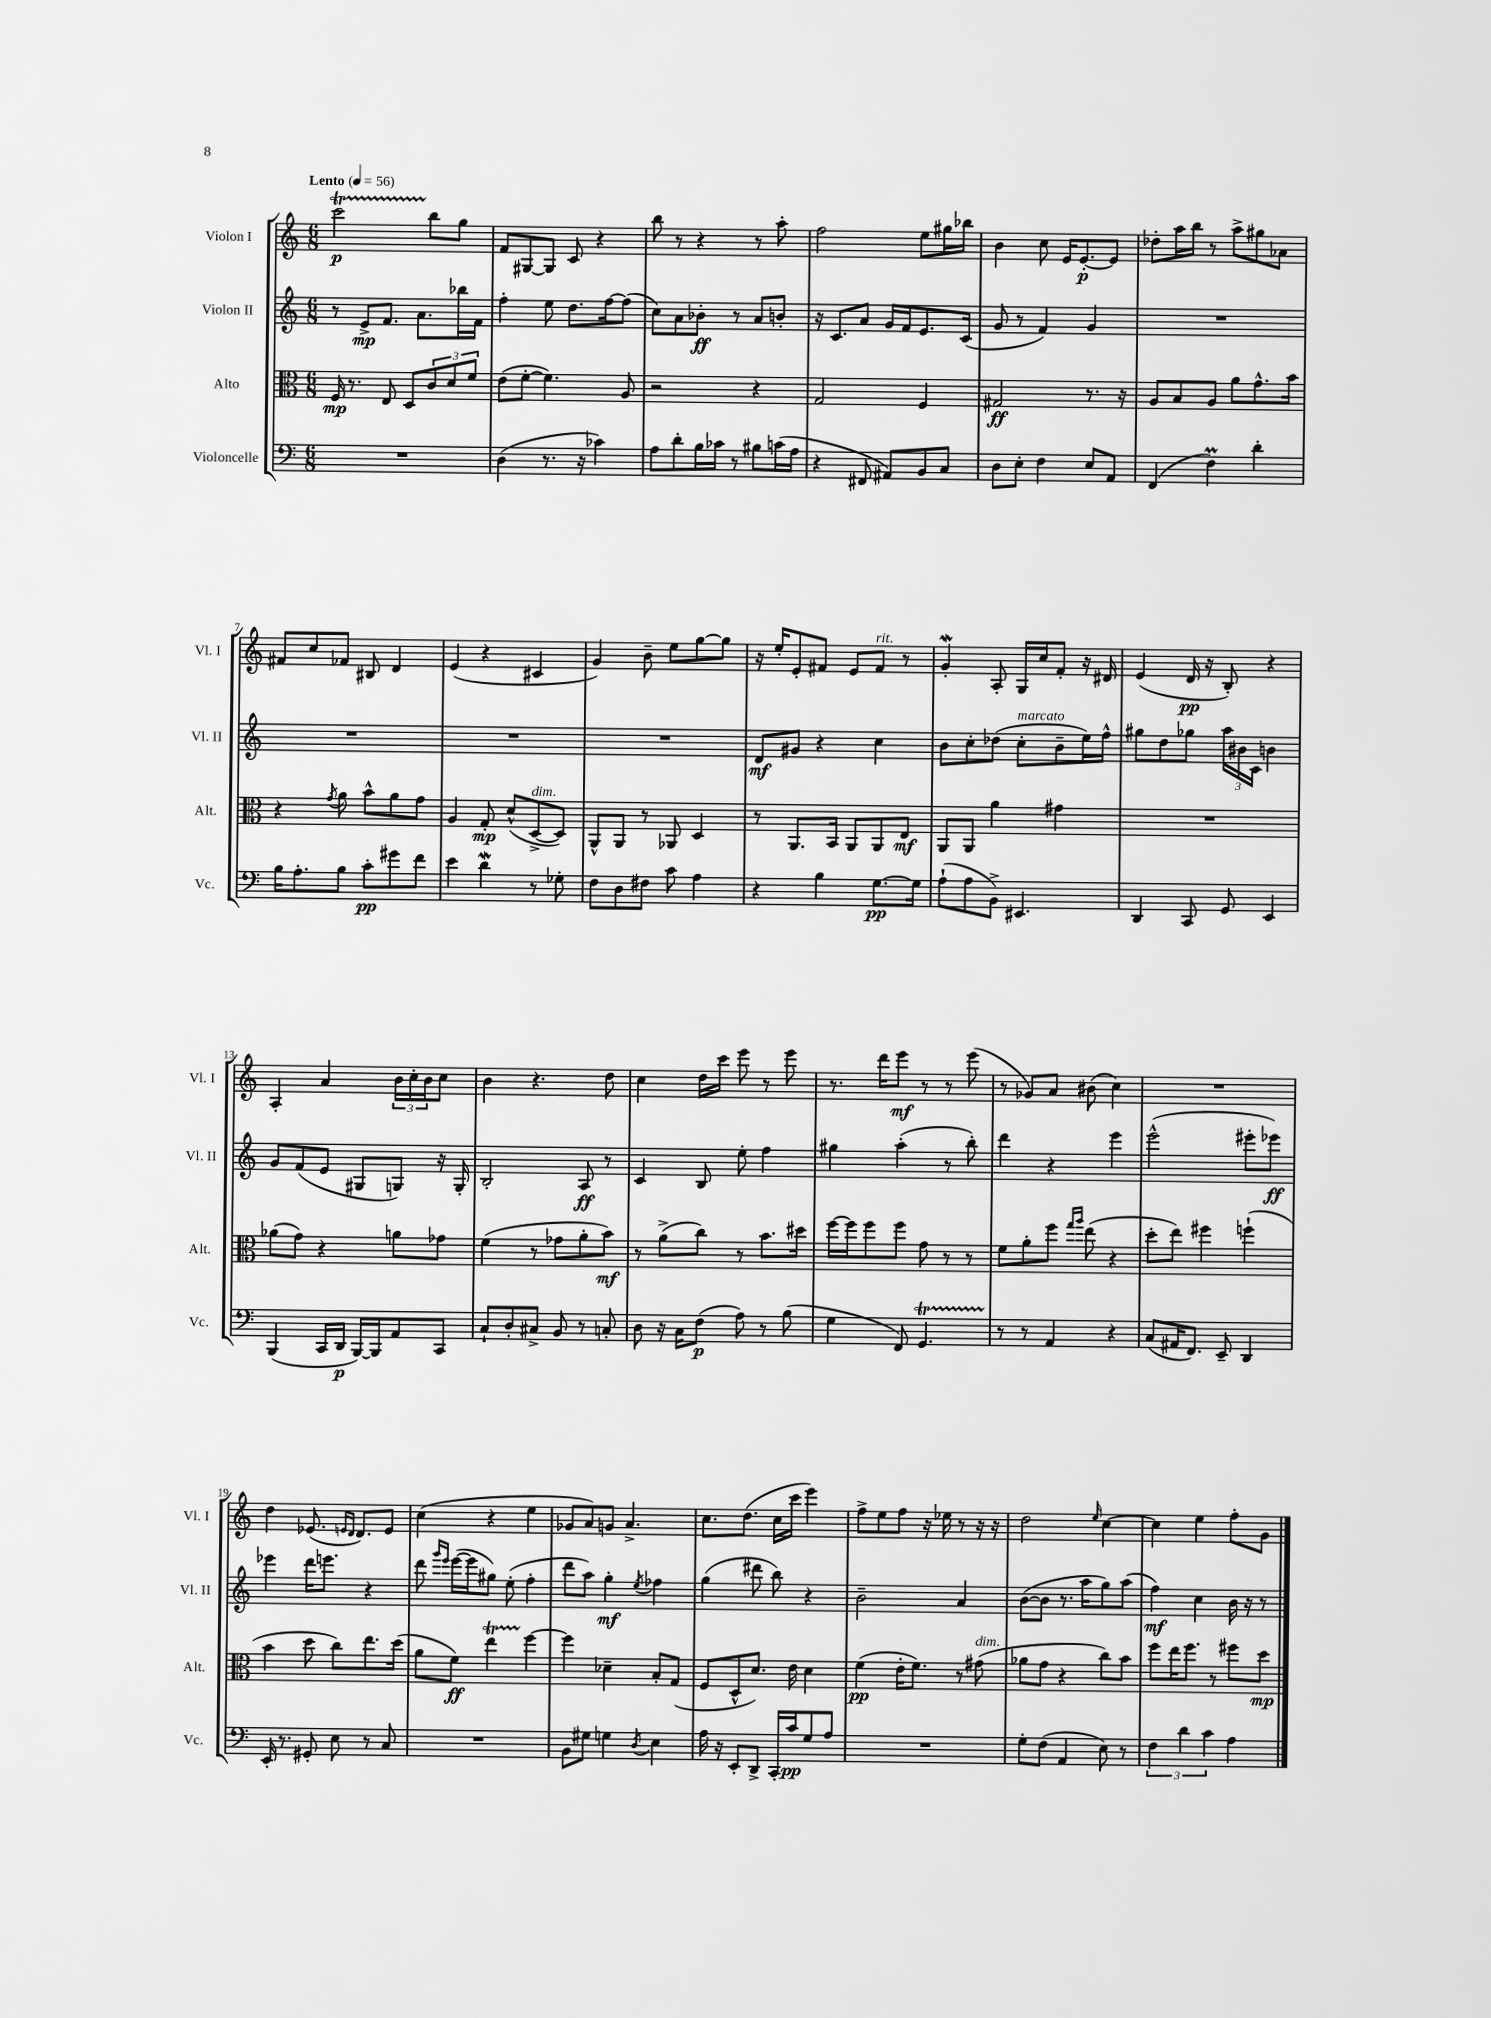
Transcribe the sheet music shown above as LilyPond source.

<<
\new StaffGroup <<
\new Staff = "s0" \with { instrumentName = "Violon I" shortInstrumentName = "Vl. I" } {
    \clef treble \key c \major \numericTimeSignature \time 6/8 \tempo "Lento" 4 = 56
    c'''2\startTrillSpan\p b''8\stopTrillSpan g''8 |
    f'8 gis8~ gis8 c'8 r4 |
    b''8 r8 r4 r8 a''8-. |
    f''2 e''8 gis''16 bes''16 |
    b'4 c''8 e'16 e'8.~-.\p e'8 |
    des''8-. a''16 b''16 r8 a''8-> gis''8 aes'8 |
    fis'8 c''8 fes'8 bis8 d'4 |
    e'4( r4 cis'4 |
    g'4) b'8-- e''8 g''8~ g''8 |
    r16 e''16-. e'8-. fis'8 e'8 fis'8^\markup { \italic "rit." } r8 |
    g'4-.\mordent a8-. g16 c''16 f'8-. r16 dis'16 |
    e'4( d'16\pp r16 b8-.) r4 |
    a4-. a'4 \tuplet 3/2 { b'16 c''16-. b'16 } c''8 |
    b'4 r4. d''8 |
    c''4 d''16 c'''16 e'''8 r8 e'''8 |
    r8. d'''16 e'''8\mf r8 r8 e'''8( |
    r8 ges'8) a'8 bis'8( c''4) |
    R2. |
    d''4 ees'8.( \grace { e'16 d'16 } d'8.) e'8 |
    c''4( r4 e''4 |
    ges'8 a'8) g'8 a'4.-> |
    c''8. d''8.( c''16 c'''16 e'''4) |
    f''8-> e''8 f''8 r16 ees''16 r8 r16 r16 |
    d''2 \grace { e''16 } c''4~ |
    c''4 e''4 f''8-. g'8 \bar "|." |
}
\new Staff = "s1" \with { instrumentName = "Violon II" shortInstrumentName = "Vl. II" } {
    \clef treble \key c \major \numericTimeSignature \time 6/8
    r8 e'8->\mp f'8. a'8. bes''16 f'16 |
    f''4-. e''8 d''8. f''16~ f''8( |
    c''8) a'8 bes'8-.\ff r8 a'8 b'8-. |
    r16 c'8. a'8 g'16 f'16 e'8. c'16( |
    g'8 r8 f'4) g'4 |
    R2. |
    R2. |
    R2. |
    R2. |
    d'8\mf gis'8 r4 c''4 |
    b'8 c''8-. des''8( c''8-.^\markup { \italic "marcato" } b'8-- e''16) f''16-^ |
    gis''8 d''8 ges''8 \tuplet 3/2 { a''16 bis'16 c'16 } b'4 |
    g'8 f'8( e'8 gis8 g8) r16 g16-. |
    b2-. a8\ff r8 |
    c'4 b8 e''8-. f''4 |
    gis''4 a''4-.( r8 b''8-.) |
    d'''4 r4 e'''4 |
    e'''2-^( eis'''8-. ees'''8\ff) |
    ees'''4 d'''16 e'''8. r4 |
    d'''8 \grace { g'''16 e'''16 } e'''16~( e'''16 gis''8) e''8-.( f''4-. |
    d'''8 a''8) g''4-.\mf \acciaccatura { e''8 } fes''4 |
    g''4( dis'''8 b''8) r4 |
    b'2-- a'4 |
    b'8~( b'8 r8. a''16 g''8) a''8( |
    f''4\mf) c''4 b'16 r16 r8 \bar "|." |
}
\new Staff = "s2" \with { instrumentName = "Alto" shortInstrumentName = "Alt." } {
    \clef alto \key c \major \numericTimeSignature \time 6/8
    f16\mp r8. e8 d8 \tuplet 3/2 { c'8 d'8 f'8 } |
    e'8( f'8~-. f'4.) a8 |
    r2 r4 |
    g2 f4 |
    gis2\ff r8. r16 |
    a8 b8 a8 a'8 g'8.-^ b'16 |
    r4 \acciaccatura { g'8 } a'8 b'8-^ a'8 g'8 |
    a4 g8-.\mp d'8-^( d8~->^\markup { \italic "dim." } d8) |
    a,8-^ a,8 r8 aes,8 d4 |
    r8 a,8. b,16 a,8 a,8 e8\mf |
    a,8 a,8 a'4 gis'4 |
    R2. |
    aes'8( g'8) r4 a'8 ges'8 |
    f'4( r8 ges'8 a'8-. b'8\mf) |
    r8 a'8->( c''8) r8 b'8. dis''16 |
    f''16~ f''16 f''8 f''8 g'8 r8 r8 |
    f'8 a'8-. f''8 \grace { g''16 a''16 } e''8( r4 |
    d''8-. e''8) fis''4 f''4-!( |
    b'4 d''8 c''8) e''8. d''16( |
    a'8 f'8\ff) e''4\startTrillSpan f''4~\stopTrillSpan |
    f''4 des'4-- b8-. g8( |
    f8 d8-^ d'8.) e'16 d'4 |
    f'4\pp( e'16-. f'8.) r8 gis'8^\markup { \italic "dim." }( |
    aes'8 g'8 r4 c''8) b'8 |
    f''8 e''16 f''8. r8 fis''8 d''8\mp \bar "|." |
}
\new Staff = "s3" \with { instrumentName = "Violoncelle" shortInstrumentName = "Vc." } {
    \clef bass \key c \major \numericTimeSignature \time 6/8
    R2. |
    d4( r8. r16 ces'4) |
    a8 d'8-. b16 ces'16 r8 bis8 c'16( a16 |
    r4 fis,8 ais,8) b,8 c8 |
    d8 e8-. f4 e8 a,8 |
    f,4( f4\prall) d'4-. |
    b16 a8.-. b8 c'8-.\pp gis'8 f'8 |
    e'4 d'4\mordent r8 ges8-. |
    f8 d8 fis8 c'8 a4 |
    r4 b4 g8.~\pp g16 |
    a8-!( a8 b,8->) eis,4. |
    d,4 c,8 g,8 e,4 |
    b,,4( c,16 d,16\p b,,16~) b,,16 a,8 c,8 |
    c8-! d8-. cis8-> b,8 r8 c8-. |
    d8 r16 c16 f8\p( a8) r8 b8( |
    g4 f,8) g,4.\startTrillSpan |
    r8\stopTrillSpan r8 a,4 r4 |
    c8( ais,16 f,8.) e,8-- d,4 |
    e,16-. r8. gis,8-. e8 r8 c8 |
    R2. |
    b,8 gis8 g4 \acciaccatura { d8 } e4 |
    a16 r16 e,8-. d,8-> c,16-. c'16\pp g8 a8 |
    R2. |
    g8-. f8( a,4 e8) r8 |
    \tuplet 3/2 { f4 d'4 c'4 } a4 \bar "|." |
}
>>
>>
